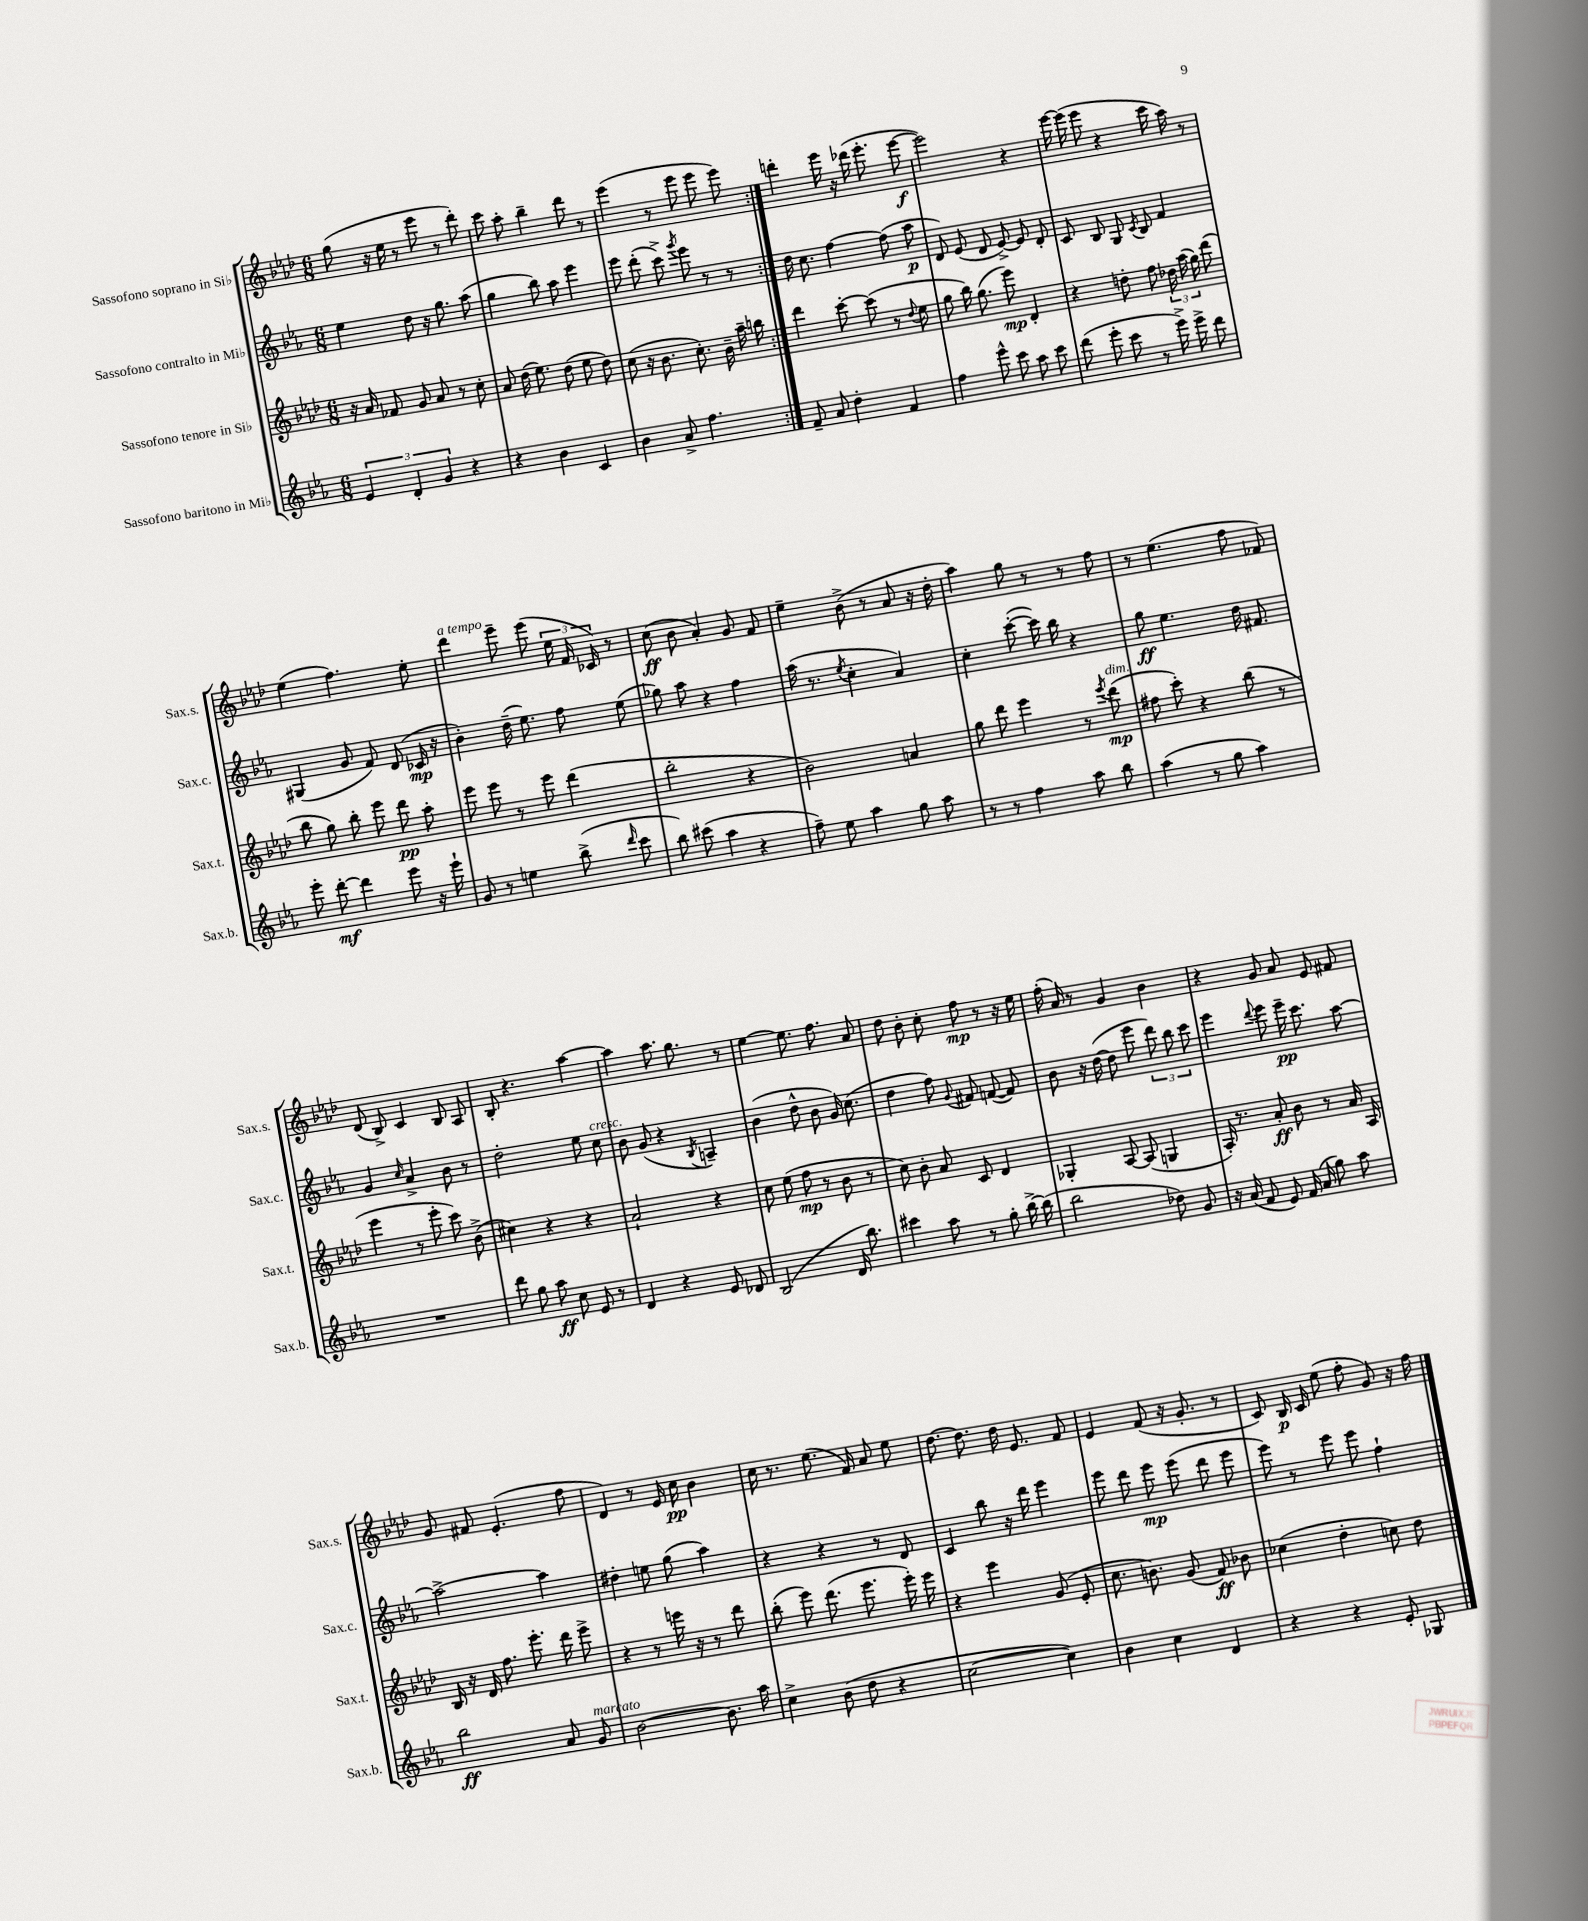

**kern	**dynam	**kern	**dynam	**kern	**dynam	**kern	**dynam
*part4	*part4	*part3	*part3	*part2	*part2	*part1	*part1
*staff4	*staff4	*staff3	*staff3	*staff2	*staff2	*staff1	*staff1
*I"Sassofono baritono in Mi♭	*	*I"Sassofono tenore in Si♭	*	*I"Sassofono contralto in Mi♭	*	*I"Sassofono soprano in Si♭	*
*I'Sax.b.	*	*I'Sax.t.	*	*I'Sax.c.	*	*I'Sax.s.	*
*clefG2	*	*clefG2	*	*clefG2	*	*clefG2	*
*k[b-e-a-]	*	*k[b-e-a-d-]	*	*k[b-e-a-]	*	*k[b-e-a-d-]	*
*M6/8	*	*M6/8	*	*M6/8	*	*M6/8	*
=1	=1	=1	=1	=1	=1	=1	=1
6e-/	.	16r	.	4ee-\	.	(8gg\	.
.	.	16a-/	.	.	.	.	.
.	.	8f-X/	.	.	.	16r	.
6d'/	.	.	.	.	.	.	.
.	.	.	.	.	.	16ee-\	.
.	.	8g/	.	8dd\	.	8r	.
6g/	.	.	.	.	.	.	.
.	.	8a-/	.	16r	.	8eee-\	.
.	.	.	.	8.gg\	.	.	.
4r	.	8r	.	.	.	8r	.
.	.	8cc'\	.	(8aa-\	.	8ddd-'\)	.
=2	=2	=2	=2	=2	=2	=2	=2
4r	.	8a-/	.	4gg\	.	8ccc\	.
.	.	(16dd-\	.	.	.	8aa-'\	.
.	.	8.ee-\)	.	.	.	.	.
4b-\	.	.	.	8bb-\)	.	4bb-~\	.
.	.	(8dd-\	.	8aa-\	.	.	.
4c/	.	8ee-\	.	4eee-\	.	8ddd-\	.
.	.	8dd-\)	.	.	.	8r	.
=3	=3	=3	=3	=3	=3	=3	=3
4b-\	.	(8cc\	.	8eee-\	.	(4eee-\	.
.	.	16r	.	(8ddd'\	.	.	.
.	.	8.b-\	.	.	.	.	.
8a-^/	.	.	.	8ccc^\)	.	8r	.
.	.	.	.	8qggg/	.	.	.
4.ff\	.	8.cc'\)	.	8eee-\	.	8eee-\	.
.	.	.	.	8r	.	8eee-\	.
.	.	16b-~\	.	.	.	.	.
.	.	16aa-~\	.	8r	.	8eee-\)	.
.	.	16bbn\	.	.	.	.	.
=4:|!	=4:|!	=4:|!	=4:|!	=4:|!	=4:|!	=4:|!	=4:|!
8f~/	.	4ddd-\	.	16dd\	.	4dddn'\	.
.	.	.	.	8.cc\	.	.	.
8a-/	.	.	.	.	.	.	.
4dd'\	.	[8ccc'\	.	[4ff\	.	16eee-\	.
.	.	.	.	.	.	16r	.
.	.	(8ccc\]	.	.	.	(16ddd-X\	.
.	.	.	.	.	.	8.eee-'\	.
4f/	.	8r	.	(8ff\]	.	.	.
.	.	8qqdd-/	.	.	.	.	.
.	.	8ee-\	.	8aa-\	p	[8eee-\	f
=5	=5	=5	=5	=5	=5	=5	=5
4ff\	.	8gg\	.	8d/)	.	2eee-\])	.
.	.	16bb-\)	.	(8e-/	.	.	.
.	.	(8.gg\	.	.	.	.	.
8eee-^^\	.	.	.	8d/	.	.	.
8ccc\	.	8eee-\)	mp	[8e-^/)	.	.	.
8aa-\	.	4d-'/	.	8e-/]	.	4r	.
8ccc\	.	.	.	8d'/	.	.	.
=6	=6	=6	=6	=6	=6	=6	=6
(8ddd\	.	4r	.	8c/	.	[16eee-\	.
.	.	.	.	.	.	(16eee-\]	.
8eee-'\	.	.	.	8B-/	.	8eee-\	.
8ccc\	.	8ddn'\	.	8G/	.	4r	.
.	.	.	.	8qc/	.	.	.
8r	.	8ff\	.	8B-/	.	.	.
16eee-^\)	.	24dd-X\	.	4f/	.	16ccc\	.
.	.	(24aa-\	.	.	.	.	.
16eee-^\	.	.	.	.	.	16aa-\)	.
.	.	24gg\)	.	.	.	.	.
8ddd\	.	(8ddd-\	.	.	.	8r	.
!!LO:LB:g=z
=7	=7	=7	=7	=7	=7	=7	=7
8eee-'\	.	8bb-\	.	(4G#X/	.	(4ee-\	.
[8ddd'\	mf	8gg\)	.	.	.	.	.
4ddd\]	.	8bb-'\	.	8g/	.	4.ff\)	.
.	.	8eee-\	.	8f/)	.	.	.
8eee-\	.	8ddd-\	pp	(8d/	.	.	.
16r	.	8aa-'\	.	16c-X/	mp	8ee-'\	.
16eee-`\	.	.	.	16r	.	.	.
=8	=8	=8	=8	=8	=8	=8	=8
!	!	!	!	!	!	!LO:TX:a:i:t=a tempo	!
8g/	.	8eee-\	.	4b-'\)	.	4ddd-\	.
8r	.	8eee-\	.	.	.	.	.
4een\	.	8r	.	(16dd~\	.	8eee-~\	.
.	.	.	.	8.ee-\)	.	.	.
.	.	8eee-\	.	.	.	(8eee-\	.
(8bb-^\	.	(4ddd-\	.	8ff\	.	24ee-\	.
.	.	.	.	.	.	24f/	.
.	.	.	.	.	.	24c-X/)	.
16qqddd/	.	.	.	.	.	.	.
8ccc\	.	.	.	(8ee-\	.	8r	.
=9	=9	=9	=9	=9	=9	=9	=9
8bb-\)	.	2bb-'\	.	8gg-X\)	.	(8cc\	ff
(8ccc#X\	.	.	.	8aa-\	.	8b-\	.
4aa-\	.	.	.	4r	.	4a-'/)	.
4r	.	4r	.	4ff\	.	8g/	.
.	.	.	.	.	.	8f/	.
=10	=10	=10	=10	=10	=10	=10	=10
8ff~\)	.	2b-\)	.	(16aa-\	.	4ee-~\	.
.	.	.	.	8.r	.	.	.
8ee-\	.	.	.	.	.	.	.
.	.	.	.	8qee-/	.	.	.
4aa-\	.	.	.	4cc'\	.	(8b-^\	.
.	.	.	.	.	.	8r	.
8gg\	.	4an/	.	4a-/)	.	8a-/	.
8aa-\	.	.	.	.	.	16r	.
.	.	.	.	.	.	16dd-'\	.
=11	=11	=11	=11	=11	=11	=11	=11
8r	.	8gg\	.	4cc'\	.	4aa-\)	.
8r	.	8ddd-\	.	.	.	.	.
4ff\	.	4eee-\	.	([8ccc'\	.	8gg\	.
.	.	.	.	16ccc\])	.	8r	.
.	.	.	.	16bb-\	.	.	.
8aa-\	.	8r	.	4r	.	8r	.
.	.	8qeee-/	.	.	.	.	.
!	!	!LO:TX:a:i:t=dim.	!	!	!	!	!
8bb-\	.	(8ddd-\	mp	.	.	8ff\	.
=12	=12	=12	=12	=12	=12	=12	=12
(4aa-\	.	8ff#X\	.	8gg\	ff	8r	.
.	.	8ccc'\)	.	4.ee-\	.	(4.ee-\	.
8r	.	4r	.	.	.	.	.
8gg\	.	.	.	.	.	.	.
4aa-\)	.	(8bb-\	.	16dd\	.	8ff\	.
.	.	.	.	8.f#X/	.	.	.
.	.	8r	.	.	.	8f-X/)	.
!!LO:LB:g=z
=13	=13	=13	=13	=13	=13	=13	=13
2.r	.	4eee-\	.	4g/	.	(8d-/	.
.	.	.	.	.	.	8B-^/)	.
.	.	.	.	16qqcc/	.	.	.
.	.	8r	.	4a-^/	.	4c/	.
.	.	8eee-'\	.	.	.	.	.
.	.	8ccc\)	.	8b-\	.	8B-/	.
.	.	(8b-^\	.	8r	.	8A-/	.
=14	=14	=14	=14	=14	=14	=14	=14
8ddd\	.	4cc#X\)	.	2dd'\	.	8B-'/	.
8gg\	.	.	.	.	.	4.r	.
8aa-\	ff	4r	.	.	.	.	.
8cc\	.	.	.	.	.	.	.
8e-/	.	4r	.	8ee-\	.	[4aa-\	.
!	!	!	!	!LO:TX:a:i:t=cresc.	!	!	!
8r	.	.	.	8cc\	.	.	.
=15	=15	=15	=15	=15	=15	=15	=15
4d/	.	2a-`/	.	8b-\	.	4aa-\]	.
.	.	.	.	(8g/	.	.	.
4r	.	.	.	4r	.	8.aa-\	.
.	.	.	.	.	.	8.gg\	.
.	.	.	.	8qB-/	.	.	.
8e-/	.	4r	.	4An~/)	.	.	.
8d-X/	.	.	.	.	.	8r	.
=16	=16	=16	=16	=16	=16	=16	=16
(2B-/	.	8cc\	.	(4b-\	.	[4ee-\	.
.	.	(8ee-\	.	.	.	.	.
.	.	8ff\	mp	8dd^^\	.	8.ee-\]	.
.	.	8r	.	8b-\	.	.	.
.	.	.	.	.	.	8.ff\	.
16d/	.	8b-\	.	16g/)	.	.	.
8.bb-\)	.	.	.	(8.cc\	.	.	.
.	.	8r	.	.	.	8a-/	.
=17	=17	=17	=17	=17	=17	=17	=17
4ccc#X\	.	8cc\)	.	4dd\	.	8dd-\	.
.	.	8b-'\	.	.	.	8b-'\	.
8aa-\	.	8a-/	.	8ff\)	.	8cc'\	.
.	.	.	.	8qqg/	.	.	.
8r	.	8c/	.	8f#X/	.	8ff\	mp
8gg'\	.	4d-/	.	([8fn/	.	8r	.
[16bb-^\	.	.	.	8f/])	.	16r	.
(16bb-\]	.	.	.	.	.	16ee-\	.
=18	=18	=18	=18	=18	=18	=18	=18
2bb-\	.	4G-X'/	.	8b-\	.	(16ff'\	.
.	.	.	.	.	.	16a-/)	.
.	.	.	.	16r	.	8r	.
.	.	.	.	([16dd\	.	.	.
.	.	[8A-/	.	8dd\]	.	4g/	.
.	.	(8A-/]	.	8eee-\	.	.	.
8dd-X\)	.	4Gn/	.	12ddd\)	.	4b-\	.
.	.	.	.	12bb-\	.	.	.
8g/	.	.	.	.	.	.	.
.	.	.	.	12ccc\	.	.	.
=19	=19	=19	=19	=19	=19	=19	=19
16r	.	16A-'/)	.	4eee-\	.	4r	.
(16a-/	.	8.r	.	.	.	.	.
8f/	.	.	.	.	.	.	.
.	.	.	.	8qqddd/	.	.	.
8e-/)	.	8a-'/	ff	8eee-\	.	8g/	.
(16f/	.	8b-\	.	16eee-~\	pp	8a-/	.
16a-/	.	.	.	8.ccc\	.	.	.
8gg\)	.	8r	.	.	.	8e-/	.
8aa-\	.	16a-/	.	[8aa-\	.	8f#X/	.
.	.	16A-/	.	.	.	.	.
!!LO:LB:g=z
=20	=20	=20	=20	=20	=20	=20	=20
2bb-\	ff	16B-/	.	2aa-^\_	.	8g/	.
.	.	16r	.	.	.	.	.
.	.	16d-/	.	.	.	8f#X/	.
.	.	8.ff\	.	.	.	.	.
.	.	.	.	.	.	(4.e-'/	.
.	.	8.eee-'\	.	.	.	.	.
8a-/	.	.	.	4aa-\]	.	.	.
.	.	16ddd-\	.	.	.	.	.
!LO:TX:a:i:t=marcato	!	!	!	!	!	!	!
8g/	.	8eee-^\	.	.	.	8ff\	.
=21	=21	=21	=21	=21	=21	=21	=21
[2b-\	.	4r	.	4dd#X'\	.	4d-/)	.
.	.	8r	.	8een\	.	8r	.
.	.	16eeen\	.	(8gg\	.	16e-/	.
.	.	16r	.	.	.	16cc\	pp
8.b-\]	.	8r	.	4aa-\)	.	4b-\	.
.	.	8ddd-\	.	.	.	.	.
16aa-\	.	.	.	.	.	.	.
=22	=22	=22	=22	=22	=22	=22	=22
4cc^\	.	(8bb-'\	.	4r	.	16cc\	.
.	.	.	.	.	.	8.r	.
.	.	8eee-\)	.	.	.	.	.
(8b-\	.	(8.ddd-\	.	4r	.	(8.ee-\	.
8dd\	.	.	.	.	.	.	.
.	.	8.eee-\	.	.	.	16f/)	.
4r	.	.	.	8r	.	8a-/	.
.	.	16eee-'\)	.	8d/	.	8ee-\	.
.	.	16eee-\	.	.	.	.	.
=23	=23	=23	=23	=23	=23	=23	=23
[2cc\	.	4r	.	4c/	.	[8.dd-\	.
.	.	.	.	.	.	8.dd-\]	.
.	.	4eee-\	.	8bb-\	.	.	.
.	.	.	.	16r	.	16dd-\	.
.	.	.	.	16ddd\	.	8.e-/	.
4cc\])	.	(8g/	.	4eee-\	.	.	.
.	.	8e-'/	.	.	.	8f/	.
=24	=24	=24	=24	=24	=24	=24	=24
4b-\	.	8.cc\	.	8eee-\	.	4e-/	.
.	.	.	.	8ddd\	.	.	.
.	.	8.bn\)	.	.	.	.	.
4cc\	.	.	.	8eee-\	mp	(8f/	.
.	.	(8g/	.	(8eee-\	.	16r	.
.	.	.	.	.	.	8.g'/	.
4d/	.	8f/)	ff	8ddd\	.	.	.
.	.	8b-X\	.	8eee-\	.	8r	.
=25	=25	=25	=25	=25	=25	=25	=25
4r	.	(4cc-X\	.	8eee-\)	.	8c/)	.
.	.	.	.	8r	.	16B-/	p
.	.	.	.	.	.	16c/	.
4r	.	4dd-'\	.	8eee-\	.	(8ee-\	.
.	.	.	.	8eee-\	.	8ff'\	.
8e-'/	.	8ccn\)	.	4ff`\	.	8g/)	.
8G-X/	.	8dd-\	.	.	.	16r	.
.	.	.	.	.	.	16ff\	.
==	==	==	==	==	==	==	==
*-	*-	*-	*-	*-	*-	*-	*-
